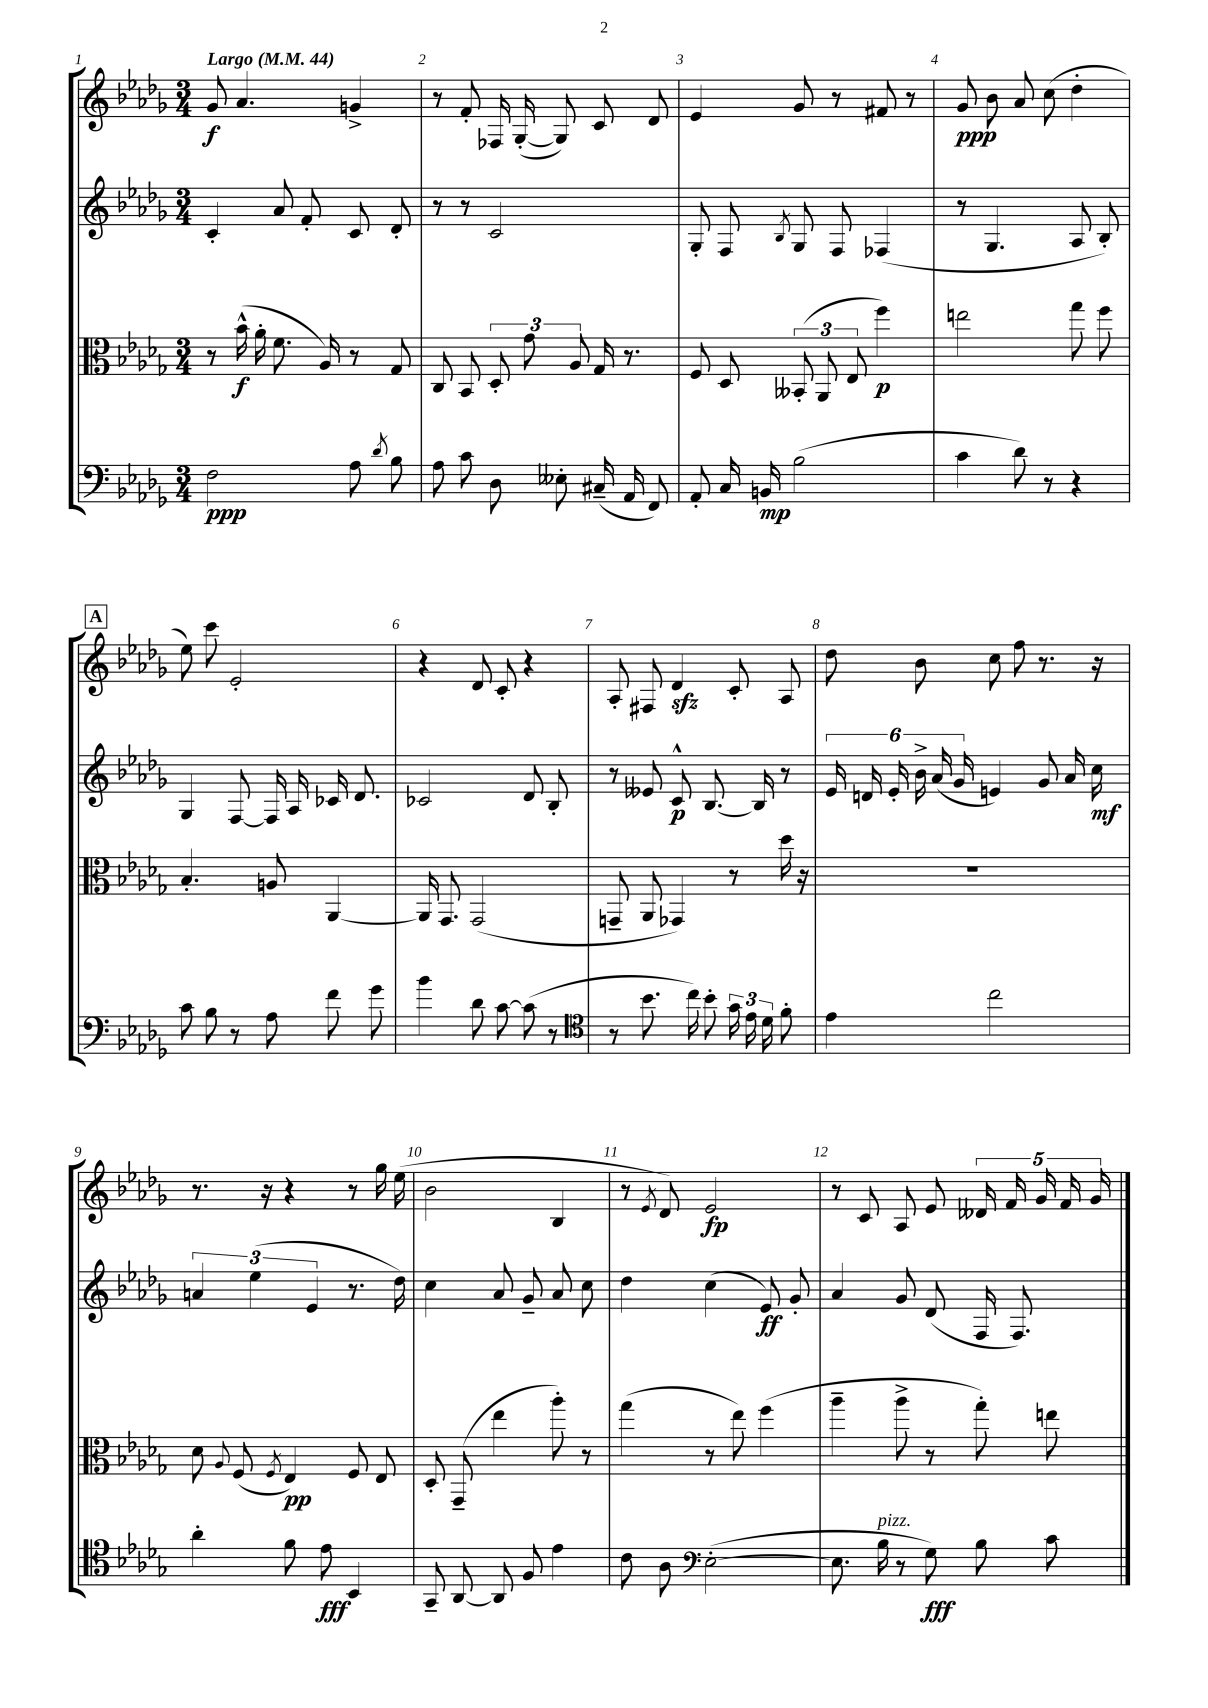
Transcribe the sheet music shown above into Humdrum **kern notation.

**kern	**dynam	**kern	**dynam	**kern	**dynam	**kern	**dynam
*part4	*part4	*part3	*part3	*part2	*part2	*part1	*part1
*staff4	*staff4	*staff3	*staff3	*staff2	*staff2	*staff1	*staff1
*clefF4	*	*clefC3	*	*clefG2	*	*clefG2	*
*k[b-e-a-d-g-]	*	*k[b-e-a-d-g-]	*	*k[b-e-a-d-g-]	*	*k[b-e-a-d-g-]	*
*M3/4	*	*M3/4	*	*M3/4	*	*M3/4	*
*MM44	*	*MM44	*	*MM44	*	*MM44	*
=1	=1	=1	=1	=1	=1	=1	=1
!	!	!	!	!	!	!LO:TX:a:B:t=Largo	!
2F\	ppp	8r	.	4c'/	.	8g-/	f
.	.	(16b-^^\	f	.	.	4.a-/	.
.	.	16a-'\	.	.	.	.	.
.	.	8.f\	.	8a-/	.	.	.
.	.	.	.	8f'/	.	.	.
.	.	16A-/)	.	.	.	.	.
8A-\	.	8r	.	8c/	.	4gn^/	.
8qd-/	.	.	.	.	.	.	.
8B-\	.	8G-/	.	8d-'/	.	.	.
=2	=2	=2	=2	=2	=2	=2	=2
8A-\	.	8C/	.	8r	.	8r	.
8c\	.	8BB-/	.	8r	.	8f'/	.
8D-\	.	12D-'/	.	2c/	.	16F-X/	.
.	.	.	.	.	.	([16G-'/	.
.	.	12g-\	.	.	.	.	.
8E--X'\	.	.	.	.	.	8G-/])	.
.	.	12A-/	.	.	.	.	.
(16C#X~/	.	16G-/	.	.	.	8c/	.
16AA-/	.	8.r	.	.	.	.	.
8FF/)	.	.	.	.	.	8d-/	.
=3	=3	=3	=3	=3	=3	=3	=3
8AA-'/	.	8F/	.	8G-'/	.	4e-/	.
16C/	.	8D-/	.	8F/	.	.	.
16BBn/	mp	.	.	.	.	.	.
.	.	.	.	8qB-/	.	.	.
(2B-\	.	(12BB--X'/	.	8G-/	.	8g-/	.
.	.	12AA-/	.	.	.	.	.
.	.	.	.	8F/	.	8r	.
.	.	12E-/	.	.	.	.	.
.	.	4ff\)	p	(4F-X/	.	8f#X/	.
.	.	.	.	.	.	8r	.
=4	=4	=4	=4	=4	=4	=4	=4
4c\	.	2een\	.	8r	.	8g-/	ppp
.	.	.	.	4.G-/	.	8b-\	.
8d-\)	.	.	.	.	.	8a-/	.
8r	.	.	.	.	.	(8cc\	.
4r	.	8gg-\	.	8A-/	.	4dd-'\	.
.	.	8ff\	.	8B-'/)	.	.	.
!!LO:LB:g=z
!!LO:REH:place=s1:t=A
=5	=5	=5	=5	=5	=5	=5	=5
8c\	.	4.B-'/	.	4G-/	.	8ee-\)	.
8B-\	.	.	.	.	.	8ccc\	.
8r	.	.	.	[8F/	.	2e-'/	.
8A-\	.	8An/	.	16F/]	.	.	.
.	.	.	.	16A-/	.	.	.
8f\	.	[4AA-/	.	16c-X/	.	.	.
.	.	.	.	8.d-/	.	.	.
8g-\	.	.	.	.	.	.	.
=6	=6	=6	=6	=6	=6	=6	=6
4b-\	.	16AA-/]	.	2c-X/	.	4r	.
.	.	8.GG-/	.	.	.	.	.
8d-\	.	(2GG-/	.	.	.	8d-/	.
[8c\	.	.	.	.	.	8c'/	.
(8c\]	.	.	.	8d-/	.	4r	.
8r	.	.	.	8B-'/	.	.	.
=7	=7	=7	=7	=7	=7	=7	=7
*clefC4	*	*	*	*	*	*	*
8r	.	8GGn~/	.	8r	.	8A-'/	.
8.b-\	.	8AA-/	.	8e--X/	.	8F#X/	.
.	.	4GG-X/)	.	8c^^/	p	4d-zz/	.
16cc\)	.	.	.	.	.	.	.
8b-'\	.	.	.	[8.B-/	.	.	.
24g-\	.	8r	.	.	.	8c'/	.
24e-\	.	.	.	.	.	.	.
.	.	.	.	16B-/]	.	.	.
24d-\	.	.	.	.	.	.	.
8f'\	.	16dd-\	.	8r	.	8A-/	.
.	.	16r	.	.	.	.	.
=8	=8	=8	=8	=8	=8	=8	=8
4e-\	.	2.r	.	24e-/	.	8dd-\	.
.	.	.	.	24dn/	.	.	.
.	.	.	.	24e-'/	.	.	.
.	.	.	.	24b-^\	.	8b-\	.
.	.	.	.	(24a-/	.	.	.
.	.	.	.	24g-/	.	.	.
2cc\	.	.	.	4en/)	.	8cc\	.
.	.	.	.	.	.	8ff\	.
.	.	.	.	8g-/	.	8.r	.
.	.	.	.	16a-/	.	.	.
.	.	.	.	16cc\	mf	16r	.
!!LO:LB:g=z
=9	=9	=9	=9	=9	=9	=9	=9
4a-'\	.	8d-\	.	6an/	.	8.r	.
.	.	8qqA-/	.	.	.	.	.
.	.	(8F/	.	.	.	.	.
.	.	.	.	(6ee-\	.	.	.
.	.	.	.	.	.	16r	.
.	.	8qF/	.	.	.	.	.
8f\	.	4E-/)	pp	.	.	4r	.
.	.	.	.	6e-/	.	.	.
8e-\	fff	.	.	.	.	.	.
4BB-/	.	8F/	.	8.r	.	8r	.
.	.	8E-/	.	.	.	16gg-\	.
.	.	.	.	16dd-\)	.	(16ee-\	.
=10	=10	=10	=10	=10	=10	=10	=10
8GG-~/	.	8D-'/	.	4cc\	.	2b-\	.
[8AA-/	.	(8GG-~/	.	.	.	.	.
8AA-/]	.	4ee-\	.	8a-/	.	.	.
8F/	.	.	.	8g-~/	.	.	.
4e-\	.	8aa-'\)	.	8a-/	.	4B-/	.
.	.	8r	.	8cc\	.	.	.
=11	=11	=11	=11	=11	=11	=11	=11
8c\	.	(4gg-\	.	4dd-\	.	8r	.
.	.	.	.	.	.	8qe-/	.
8A-\	.	.	.	.	.	8d-/)	.
*clefF4	*	*	*	*	*	*	*
([2E-'\	.	8r	.	(4cc\	.	2e-/	fp
.	.	8ee-\)	.	.	.	.	.
.	.	(4ff\	.	8e-/)	ff	.	.
.	.	.	.	8g-'/	.	.	.
=12	=12	=12	=12	=12	=12	=12	=12
8.E-\]	.	4aa-~\	.	4a-/	.	8r	.
.	.	.	.	.	.	8c/	.
!LO:TX:a:i:t=pizz.	!	!	!	!	!	!	!
16B-\	.	.	.	.	.	.	.
8r	.	8aa-^\	.	8g-/	.	8A-/	.
8G-\)	fff	8r	.	(8d-/	.	8e-/	.
8B-\	.	8gg-'\)	.	16F/	.	20d--X/	.
.	.	.	.	.	.	20f/	.
.	.	.	.	8.F/)	.	.	.
.	.	.	.	.	.	20g-/	.
8c\	.	8een\	.	.	.	.	.
.	.	.	.	.	.	20f/	.
.	.	.	.	.	.	20g-/	.
==	==	==	==	==	==	==	==
*-	*-	*-	*-	*-	*-	*-	*-
